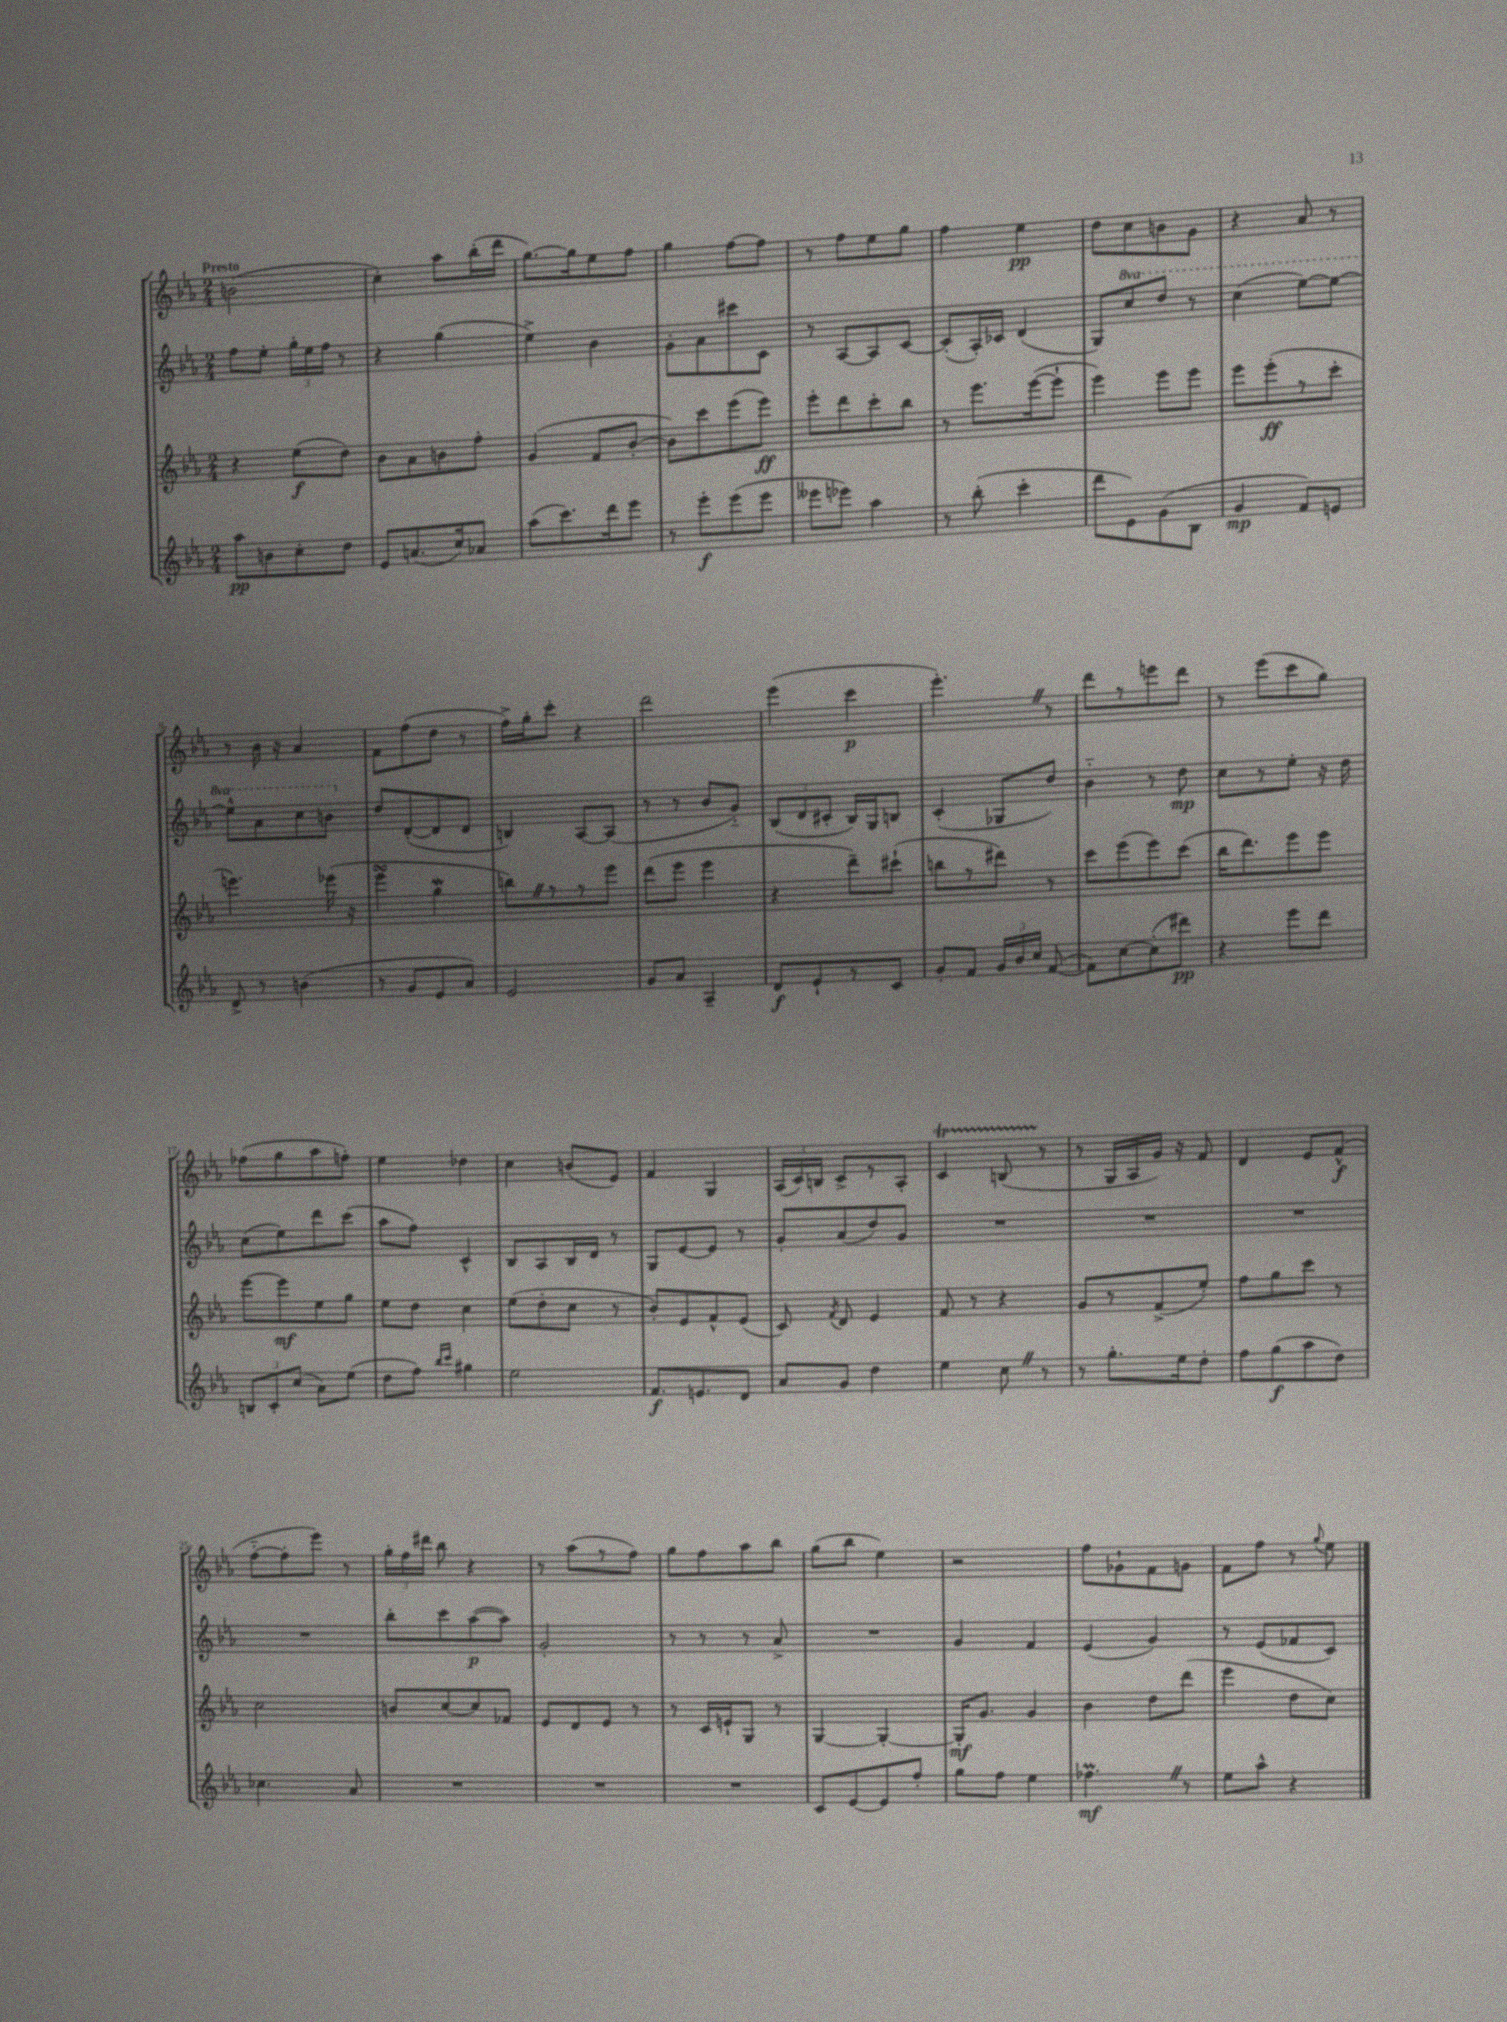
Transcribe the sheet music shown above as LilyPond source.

<<
\new StaffGroup <<
\new Staff = "s0" {
    \clef treble \key ees \major \numericTimeSignature \time 2/4 \tempo "Presto"
    \autoBeamOff b'2( |
    c''4-.) aes''8[ bes''16-.( d'''16] |
    g''8.[~) g''16 ees''8 f''8] |
    g''4 f''8[~ f''8] |
    r8 f''8[ ees''8 g''8] |
    f''4 ees''4\pp |
    d''8[ c''8 b'8 g'8] |
    r4 aes'8 r8 |
    r8 bes'16 r16 aes'4 |
    f'8[ f''8( d''8] r8 |
    f''16[->) g''16-. c'''8]-. r4 |
    d'''2 |
    ees'''4( c'''4\p |
    ees'''4.-.) \once \override BreathingSign.text = \markup { \musicglyph "scripts.caesura.straight" } \breathe r8 |
    d'''8[ r8 e'''8 d'''8] |
    r8 ees'''8[( c'''8 g''8]) |
    fes''8[( g''8 aes''8 f''8]-.) |
    ees''4 des''4 |
    c''4 b'8[( ees'8]) |
    f'4 g4 |
    \tuplet 3/2 { aes16[( c'16) b16] } c'8[-> r8 aes8]-. |
    c'4\startTrillSpan b8( r8\stopTrillSpan |
    r8 g16[ aes16 g'16]) r16 f'8 |
    d'4 ees'8[ f'8]-^\f( |
    f''8[~-_ f''8-. ees'''8]) r8 |
    \tuplet 3/2 { g''16[-. f''16 dis'''16] } bes''8 r4 |
    r8 aes''8[( r8 f''8]) |
    g''8[ f''8 aes''8 bes''8] |
    g''8[( bes''8] ees''4) |
    r2 |
    f''8[ ges'8-! f'8 g'8] |
    f'8[ f''8] r8 \appoggiatura { g''8 } ees''8 \bar "|." |
}
\new Staff = "s1" {
    \clef treble \key ees \major \numericTimeSignature \time 2/4 \set Staff.ottavationMarkups = #ottavation-simple-ordinals
    \autoBeamOff f''8[ ees''8]-. \tuplet 3/2 { g''16[-. ees''16 f''16] } r8 |
    r4 g''4( |
    ees''4->) bes'4 |
    g'8[-. aes'8 cis'''8 c'8] |
    r8 aes8[~ aes8 c'8]~ |
    c'8[-.( aes16-.) ces'16] d'4( |
    g8[) \ottava #1 c'''8 d'''8] r8 |
    c'''4( ees'''8[~) ees'''8]~ |
    ees'''8[-^ aes''8 c'''8 b''8] \ottava #0 |
    d''8[ d'8~-.( d'8 d'8] |
    b4) aes8[~ aes8]( |
    r8 r8 bes'8[ g'8]-_) |
    \tuplet 3/2 { bes8[( d'8 cis'8]-. } bes16[) g16 b8] |
    c'4-.( ges8[ d''8]) |
    bes'4-_ r8 d''8\mp |
    c''8[ r8 ees''8]-. r16 d''16 |
    c''8[( ees''8) d'''8 c'''8]( |
    aes''8[ f''8]) c'4-^ |
    bes8[ aes8 bes16 d'16] r8 |
    g8[ ees'8~ ees'8] r8 |
    g'8[-. aes'8( d''8) g'8] |
    R2 |
    R2 |
    R2 |
    R2 |
    bes''8[-. c'''8 aes''8~\p( aes''8]) |
    g'2-. |
    r8 r8 r8 aes'8-> |
    R2 |
    g'4 f'4 |
    ees'4( g'4) |
    r8 ees'8[( fes'8 c'8]) \bar "|." |
}
\new Staff = "s2" {
    \clef treble \key ees \major \numericTimeSignature \time 2/4
    \autoBeamOff r4 ees''8[\f( d''8]) |
    bes'8[ aes'8 b'8 f''8]-. |
    g'4( f'8[ bes'8]~-. |
    bes'8[) c'''8 ees'''8( ees'''8]\ff) |
    ees'''8[-. d'''8 c'''8-. bes''8] |
    r8 ees'''8.[ ees'''16~( ees'''8]-! |
    ees'''4) ees'''8[ ees'''8] |
    ees'''8[ ees'''8-.\ff( r8 c'''8]-. |
    e'''4.) ees'''16( r16 |
    ees'''4\turn g''4\mordent |
    b''8[) \once \override BreathingSign.text = \markup { \musicglyph "scripts.caesura.straight" } \breathe r8 r8 ees'''8] |
    d'''8[( ees'''8] ees'''4 |
    r4 d'''8[--) cis'''8]-!( |
    b''8[ r8 dis'''8]) r8 |
    c'''8[ ees'''8( ees'''8) c'''8]( |
    bes''16[ d'''8.) ees'''8 ees'''8] |
    ees'''8[~ ees'''8\mf ees''8 g''8] |
    ees''8[ d''8] c''4 |
    ees''8[( d''8-. c''8] r8 |
    bes'8[-.) ees'8 f'8-^ ees'8]( |
    c'8) \acciaccatura { f'8 } d'8 ees'4 |
    f'8 r8 r4 |
    g'8[ r8 f'8->( ees''8]-.) |
    f''8[ g''8 c'''8] r8 |
    c''2 |
    b'8[ c''8~ c''8 fes'8] |
    ees'8[ d'8 ees'8] r8 |
    r8 c'16[ e'16-! g8] r8 |
    g4~ g4~-. |
    g16[-.\mf g'8.] g'4 |
    bes'4 d''8[ d'''8]( |
    ees'''4 d''8[ c''8]) \bar "|." |
}
\new Staff = "s3" {
    \clef treble \key ees \major \numericTimeSignature \time 2/4
    \autoBeamOff aes''8[\pp b'8 c''8-. d''8] |
    ees'8[ a'8.( c''16) aes'8] |
    aes''8[( c'''8.) d'''16 ees'''8] |
    r8 ees'''8[-.\f ees'''8( ees'''8] |
    eeses'''8[ ees'''8]) aes''4 |
    r8 bes''8-.( c'''4-. |
    d'''8[ ees'8) g'8( bes8] |
    g'4\mp f'8[) e'8] |
    d'8-> r8 b'4( |
    r8 g'8[ ees'8 aes'8]) |
    ees'2 |
    g'8[ aes'8] aes4-- |
    d'8[\f ees'8-! r8 c'8] |
    g'8[-. f'8] \tuplet 3/2 { g'16[ bes'16 c''16] } f'8~( |
    f'8[) c''8~ c''8-.( dis'''8]\pp) |
    r4 ees'''8[ d'''8] |
    \tuplet 3/2 { b8[ c'8-. c''8]( } aes'8[) ees''8]( |
    d''8[ f''8]) \grace { bes''16[ c'''16] } gis''4 |
    ees''2 |
    f'8.[\f e'8. d'8] |
    aes'8[ g'8] d''4 |
    ees''4 c''8 \once \override BreathingSign.text = \markup { \musicglyph "scripts.caesura.straight" } \breathe r8 |
    r8 g''8.[-. ees''16 d''8]-. |
    f''8[ g''8\f( aes''8 d''8]) |
    ces''4. aes'8 |
    R2 |
    R2 |
    R2 |
    c'8[ ees'8~ ees'8 f''8]-. |
    g''8[ f''8] ees''4 |
    fes''4.\prall\mf \once \override BreathingSign.text = \markup { \musicglyph "scripts.caesura.straight" } \breathe r8 |
    ees''8[ aes''8]-^ r4 \bar "|." |
}
>>
>>
